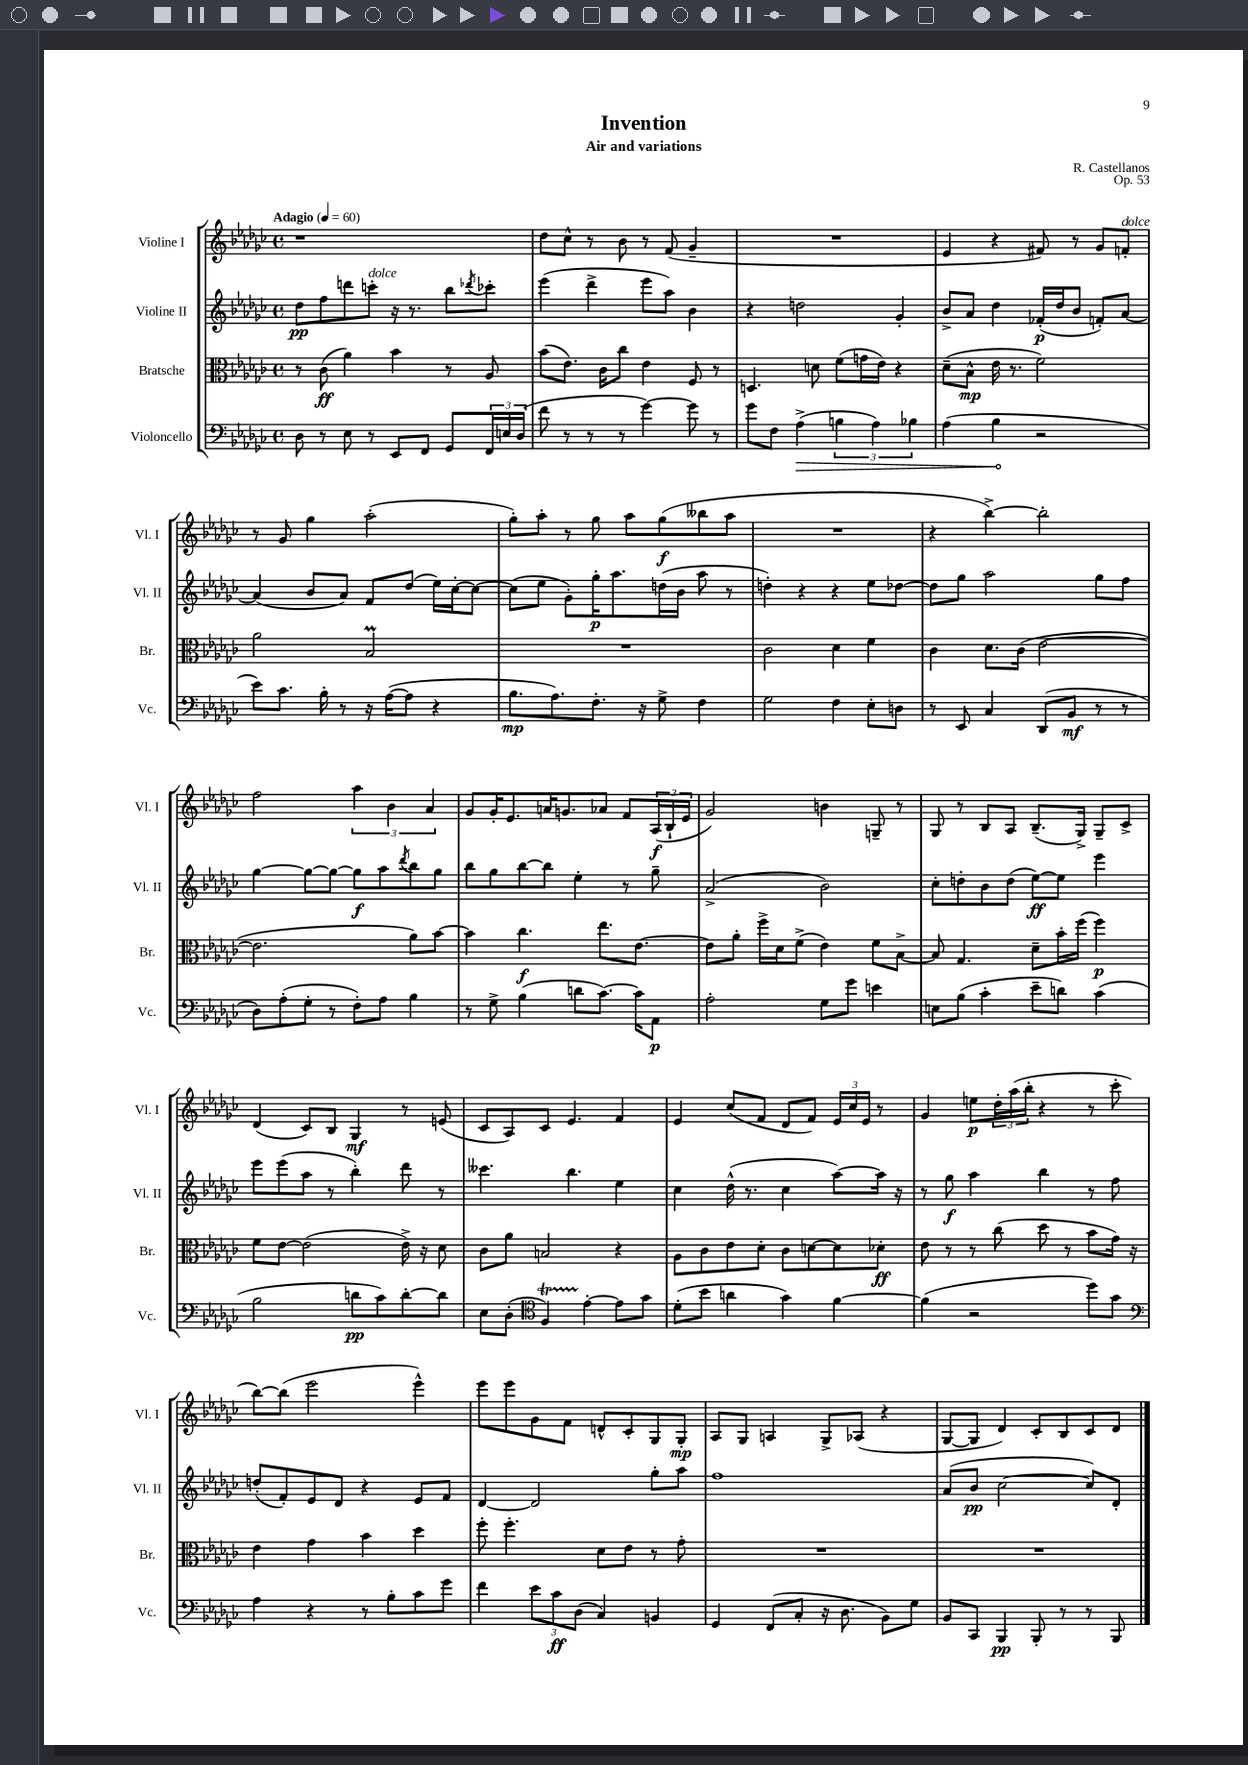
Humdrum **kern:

**kern	**dynam	**kern	**dynam	**kern	**dynam	**kern	**dynam
*part4	*part4	*part3	*part3	*part2	*part2	*part1	*part1
*staff4	*staff4	*staff3	*staff3	*staff2	*staff2	*staff1	*staff1
*I"Violoncello	*	*I"Bratsche	*	*I"Violine II	*	*I"Violine I	*
*I'Vc.	*	*I'Br.	*	*I'Vl. II	*	*I'Vl. I	*
*clefF4	*	*clefC3	*	*clefG2	*	*clefG2	*
*k[b-e-a-d-g-c-]	*	*k[b-e-a-d-g-c-]	*	*k[b-e-a-d-g-c-]	*	*k[b-e-a-d-g-c-]	*
*M4/4	*	*M4/4	*	*M4/4	*	*M4/4	*
*met(c)	*	*met(c)	*	*met(c)	*	*met(c)	*
*MM60	*	*MM60	*	*MM60	*	*MM60	*
=1	=1	=1	=1	=1	=1	=1	=1
!	!	!	!	!	!	!LO:TX:a:B:t=Adagio	!
8D-\	.	8r	.	8dd-\L	pp	1r	.
8r	.	(8c-\	ff	8ff\	.	.	.
8E-\	.	4a-\)	.	8dddn\	.	.	.
!	!	!	!	!LO:TX:a:i:t=dolce	!	!	!
8r	.	.	.	8cccn'\J	.	.	.
8EE-/L	.	4b-\	.	16r	.	.	.
.	.	.	.	8.r	.	.	.
8FF/J	.	.	.	.	.	.	.
8GG-/L	.	8r	.	8bb-\L	.	.	.
.	.	.	.	8qddd-X/	.	.	.
24FF/L	.	8A-/	.	8ccc-X'\J	.	.	.
24En/	.	.	.	.	.	.	.
(24D-/JJ	.	.	.	.	.	.	.
=2	=2	=2	=2	=2	=2	=2	=2
8f\	.	(8b-\L	.	(4eee-\	.	8dd-\L	.
8r	.	8.e-\J)	.	.	.	8cc-^^\J	.
8r	.	.	.	4ddd-^\	.	8r	.
.	.	16c-\KL	.	.	.	.	.
8r	.	8cc-\J	.	.	.	8b-\	.
[4g-\)	.	4e-\	.	8eee-\L	.	8r	.
.	.	.	.	8aa-\J)	.	(8f/	.
8g-\]	.	8F/	.	4b-\	.	4g-~/	.
8r	.	8r	.	.	.	.	.
=3	=3	=3	=3	=3	=3	=3	=3
8g-\L	.	4.Dn/	.	4r	.	1r	.
8F\J	.	.	.	.	.	.	.
!	!LO:HP:b	!	!	!	!	!	!
(4A-^\	>	.	.	2ddn\	.	.	.
.	.	8dn\	.	.	.	.	.
6Bn\	.	(8f\L	.	.	.	.	.
.	.	16gn\L	.	.	.	.	.
6A-\)	.	.	.	.	.	.	.
.	.	16e-\JJ)	.	.	.	.	.
.	.	4r	.	4g-'/	.	.	.
6B-X\	.	.	.	.	.	.	.
=4	=4	=4	=4	=4	=4	=4	=4
(4A-\	.	(8d-~\L	.	8b-^/L	.	4e-/	.
.	.	8B-^^\J	mp	8a-/J	.	.	.
4B-\	.	16e-\	.	4dd-\	.	4r	.
.	.	8.r	.	.	.	.	.
2r	]	2f\)	.	(16f-X'/LL	p	8f#X/)	.
.	.	.	.	16dd-/J	.	.	.
.	.	.	.	8b-/J	.	8r	.
.	.	.	.	8fn'/L)	.	8g-/L	.
!	!	!	!	!	!	!LO:TX:a:i:t=dolce	!
.	.	.	.	[8a-/J	.	8fn'/J	.
!!LO:LB:g=z
=5	=5	=5	=5	=5	=5	=5	=5
8e-\L)	.	2a-\	.	(4a-/]	.	8r	.
8.c-\J	.	.	.	.	.	8g-/	.
.	.	.	.	8b-/L	.	4gg-\	.
16B-'\	.	.	.	.	.	.	.
8r	.	.	.	8a-/J)	.	.	.
16r	.	2B-m/	.	8f/L	.	(2aa-'\	.
([16A-\KL	.	.	.	.	.	.	.
8A-\J]	.	.	.	(8dd-/J	.	.	.
4r	.	.	.	16ee-\LL)	.	.	.
.	.	.	.	[16cc-'\J	.	.	.
.	.	.	.	8cc-\J_	.	.	.
=6	=6	=6	=6	=6	=6	=6	=6
8.B-\L	mp	1r	.	(8cc-\L]	.	8gg-'\L)	.
.	.	.	.	8ee-\J	.	8aa-'\J	.
8.A-\)	.	.	.	.	.	.	.
.	.	.	.	8g-'\L)	.	8r	.
8.F'\J	.	.	.	16gg-'\K	p	8gg-\	.
.	.	.	.	8.aa-\	.	.	.
.	.	.	.	.	.	8aa-\L	.
16r	.	.	.	.	.	.	.
8G-^\	.	.	.	(16ddn\L	.	(8gg-\	f
.	.	.	.	16b-\JJ	.	.	.
4F\	.	.	.	8aa-\	.	8bb--X\	.
.	.	.	.	8r	.	8aa-\J	.
=7	=7	=7	=7	=7	=7	=7	=7
2G-\	.	2c-\	.	4ddn'\)	.	1r	.
.	.	.	.	4r	.	.	.
4F\	.	4d-\	.	4r	.	.	.
8E-'\L	.	4f\	.	8ee-\L	.	.	.
8Dn\J	.	.	.	[8dd-X\J	.	.	.
=8	=8	=8	=8	=8	=8	=8	=8
8r	.	4c-\	.	8dd-\L]	.	4r	.
8EE-/	.	.	.	8gg-\J	.	.	.
4C-/	.	8.d-\L	.	2aa-\	.	[4bb-^\)	.
.	.	(16c-\Jk	.	.	.	.	.
(8DD-/L	.	[2e-\	.	.	.	2bb-'\]	.
8BB-/J	mf	.	.	.	.	.	.
8r	.	.	.	8gg-\L	.	.	.
8r	.	.	.	8ff\J	.	.	.
!!LO:LB:g=z
=9	=9	=9	=9	=9	=9	=9	=9
8D-\L)	.	2.e-\]	.	[4gg-\	.	2ff\	.
(8A-'\	.	.	.	.	.	.	.
8G-'\J	.	.	.	8gg-\L_	.	.	.
8r	.	.	.	8gg-\J_	.	.	.
8F'\L)	.	.	.	8gg-\L]	f	6aa-\	.
8A-\J	.	.	.	8aa-\	.	.	.
.	.	.	.	.	.	6b-\	.
.	.	.	.	8qddd-/	.	.	.
4B-\	.	8a-\L)	.	8bb-\	.	.	.
.	.	.	.	.	.	6a-/	.
.	.	[8b-\J	.	8gg-\J	.	.	.
=10	=10	=10	=10	=10	=10	=10	=10
8r	.	4b-\]	.	8bb-\L	.	8g-/L	.
8G-^\	.	.	.	8gg-\	.	16g-'/K	.
.	.	.	.	.	.	8.e-/	.
(4B-\	.	4.cc-\	f	[8bb-\	.	.	.
.	.	.	.	8bb-\J]	.	16an/K	.
.	.	.	.	.	.	8.gn/	.
8dn\L	.	.	.	4ee-'\	.	.	.
[8.c-\J)	.	8.ee-\L	.	.	.	8a-X/J	.
.	.	.	.	8r	.	8f/L	.
16c-\KL]	.	[8.e-\J	.	.	.	.	.
8AA-\J	p	.	.	8gg-~\	.	(24A-/L	f
.	.	.	.	.	.	24B-`/	.
.	.	.	.	.	.	24e-/JJ	.
=11	=11	=11	=11	=11	=11	=11	=11
2A-'\	.	8e-\L]	.	(2a-^/	.	2g-/)	.
.	.	8a-'\J	.	.	.	.	.
.	.	16ff^\LL	.	.	.	.	.
.	.	16d-\J	.	.	.	.	.
.	.	(8f^\J	.	.	.	.	.
8G-\L	.	4e-\)	.	2b-\)	.	4bn\	.
8g-\J	.	.	.	.	.	.	.
4en\	.	8f\L	.	.	.	8Gn~/	.
.	.	[8B-^\J	.	.	.	8r	.
=12	=12	=12	=12	=12	=12	=12	=12
8En\L	.	8B-/]	.	8cc-'\L	.	8G-/	.
(8B-\J	.	4.G-/	.	8ddn'\	.	8r	.
4c-'\	.	.	.	8b-\	.	8B-/L	.
.	.	.	.	(8dd\J	.	8A-/J	.
8e-~\L	.	8d-~\L	.	[8ee-\L)	ff	(8.B-~/L	.
8dn\J)	.	16b-'\L	.	8ee-\J]	.	.	.
.	.	(16ff\JJ	.	.	.	16G-^/Jk)	.
(4c-\	.	4ff\)	p	4eee-\	.	8G-~/L	.
.	.	.	.	.	.	8c-^/J	.
!!LO:LB:g=z
=13	=13	=13	=13	=13	=13	=13	=13
2B-\	.	8f\L	.	8eee-\L	.	(4d-/	.
.	.	[8e-\J	.	(8eee-\	.	.	.
.	.	(2e-\]	.	8aa-\J	.	8c-/L)	.
.	.	.	.	8r	.	8B-/J	.
8dn\L	pp	.	.	4bb-'\)	.	4G-/	mf
8c-\)	.	.	.	.	.	.	.
[8d'\	.	16e-^\)	.	8ddd-\	.	8r	.
.	.	16r	.	.	.	.	.
8d\J]	.	8d-\	.	8r	.	(8en/	.
=14	=14	=14	=14	=14	=14	=14	=14
8E-\L	.	8c-\L	.	4.ccc--X\	.	8c-/L	.
(8D-'\J	.	8a-\J	.	.	.	8A-/)	.
*clefC4	*	*	*	*	*	*	*
4Ft/)	.	2Bn/	.	.	.	8c-/J	.
.	.	.	.	4.bb-\	.	4.e-/	.
[4e-'\	.	.	.	.	.	.	.
8e-\L]	.	4r	.	4ee-\	.	4f/	.
8g-\J	.	.	.	.	.	.	.
=15	=15	=15	=15	=15	=15	=15	=15
(8d-'\L	.	8A-\L	.	4cc-\	.	4e-/	.
8b-\J	.	8c-\	.	.	.	.	.
4an\	.	8e-\	.	(16dd-^^\	.	(8cc-/L	.
.	.	.	.	8.r	.	.	.
.	.	8d-'\J	.	.	.	8f/J	.
4g-\)	.	8c-\L	.	4cc-\	.	8d-/L	.
.	.	[8dn\	.	.	.	8f/J)	.
[4f\	.	8d\]	.	[8aa-\L)	.	24e-/LL	.
.	.	.	.	.	.	24cc-/	.
.	.	.	.	.	.	24e-/JJ	.
.	.	8d-X'\J	ff	16aa-\Jk]	.	8r	.
.	.	.	.	16r	.	.	.
=16	=16	=16	=16	=16	=16	=16	=16
(4f\]	.	8e-\	.	8r	.	4g-/	.
.	.	8r	.	8gg-\	f	.	.
2r	.	8r	.	4aa-\	.	8een\L	p
.	.	(8cc-\	.	.	.	24dd-'\L	.
.	.	.	.	.	.	(24aa-\	.
.	.	.	.	.	.	24bb-'\JJ	.
.	.	8dd-\	.	4bb-\	.	4r	.
.	.	8r	.	.	.	.	.
8dd-\L)	.	8b-\L	.	8r	.	8r	.
8g-\J	.	16g-\Jk)	.	8ff\	.	8ccc-'\	.
.	.	16r	.	.	.	.	.
!!LO:LB:g=z
=17	=17	=17	=17	=17	=17	=17	=17
*clefF4	*	*	*	*	*	*	*
4A-\	.	4e-\	.	(8ddn'/L	.	[8bb-\L)	.
.	.	.	.	8f'/)	.	(8bb-\J]	.
4r	.	4g-\	.	8e-/	.	2eee-\	.
.	.	.	.	8d-/J	.	.	.
8r	.	4b-\	.	4r	.	.	.
8B-'\L	.	.	.	.	.	.	.
8c-\	.	4dd-\	.	8e-/L	.	4eee-^^\)	.
8g-\J	.	.	.	8f/J	.	.	.
=18	=18	=18	=18	=18	=18	=18	=18
4f\	.	8ff'\	.	[4d-/	.	8eee-\L	.
.	.	4.ff'\	.	.	.	8eee-\	.
12e-\L	.	.	.	2d-/]	.	8g-\	.
12c-\	ff	.	.	.	.	.	.
.	.	.	.	.	.	8f\J	.
(12D-\J	.	.	.	.	.	.	.
4C-/)	.	8d-\L	.	.	.	8dn^^/L	.
.	.	8e-\J	.	.	.	8c-'/	.
4BBn/	.	8r	.	8gg-'\L	.	8G-/	.
.	.	8g-'\	.	8aa-\J	.	8G-'/J	mp
=19	=19	=19	=19	=19	=19	=19	=19
4GG-/	.	1r	.	1ff	.	8A-/L	.
.	.	.	.	.	.	8G-/J	.
(8FF/L	.	.	.	.	.	4An/	.
8C-'/J	.	.	.	.	.	.	.
16r	.	.	.	.	.	8G-^/L	.
8.D-\	.	.	.	.	.	.	.
.	.	.	.	.	.	(8A-X/J	.
8BB-\L)	.	.	.	.	.	4r	.
8G-\J	.	.	.	.	.	.	.
=20	=20	=20	=20	=20	=20	=20	=20
8BB-/L	.	1r	.	(8a-/L	.	[8G-/L	.
8CC-/J	.	.	.	8b-/J	pp	8G-/J]	.
4BBB-/	pp	.	.	[2cc-\	.	4d-/)	.
8BBB-'/	.	.	.	.	.	8c-'/L	.
8r	.	.	.	.	.	8B-/	.
8r	.	.	.	8cc-/L])	.	8c-/	.
8BBB-/	.	.	.	8d-'/J	.	8d-/J	.
==	==	==	==	==	==	==	==
*-	*-	*-	*-	*-	*-	*-	*-
